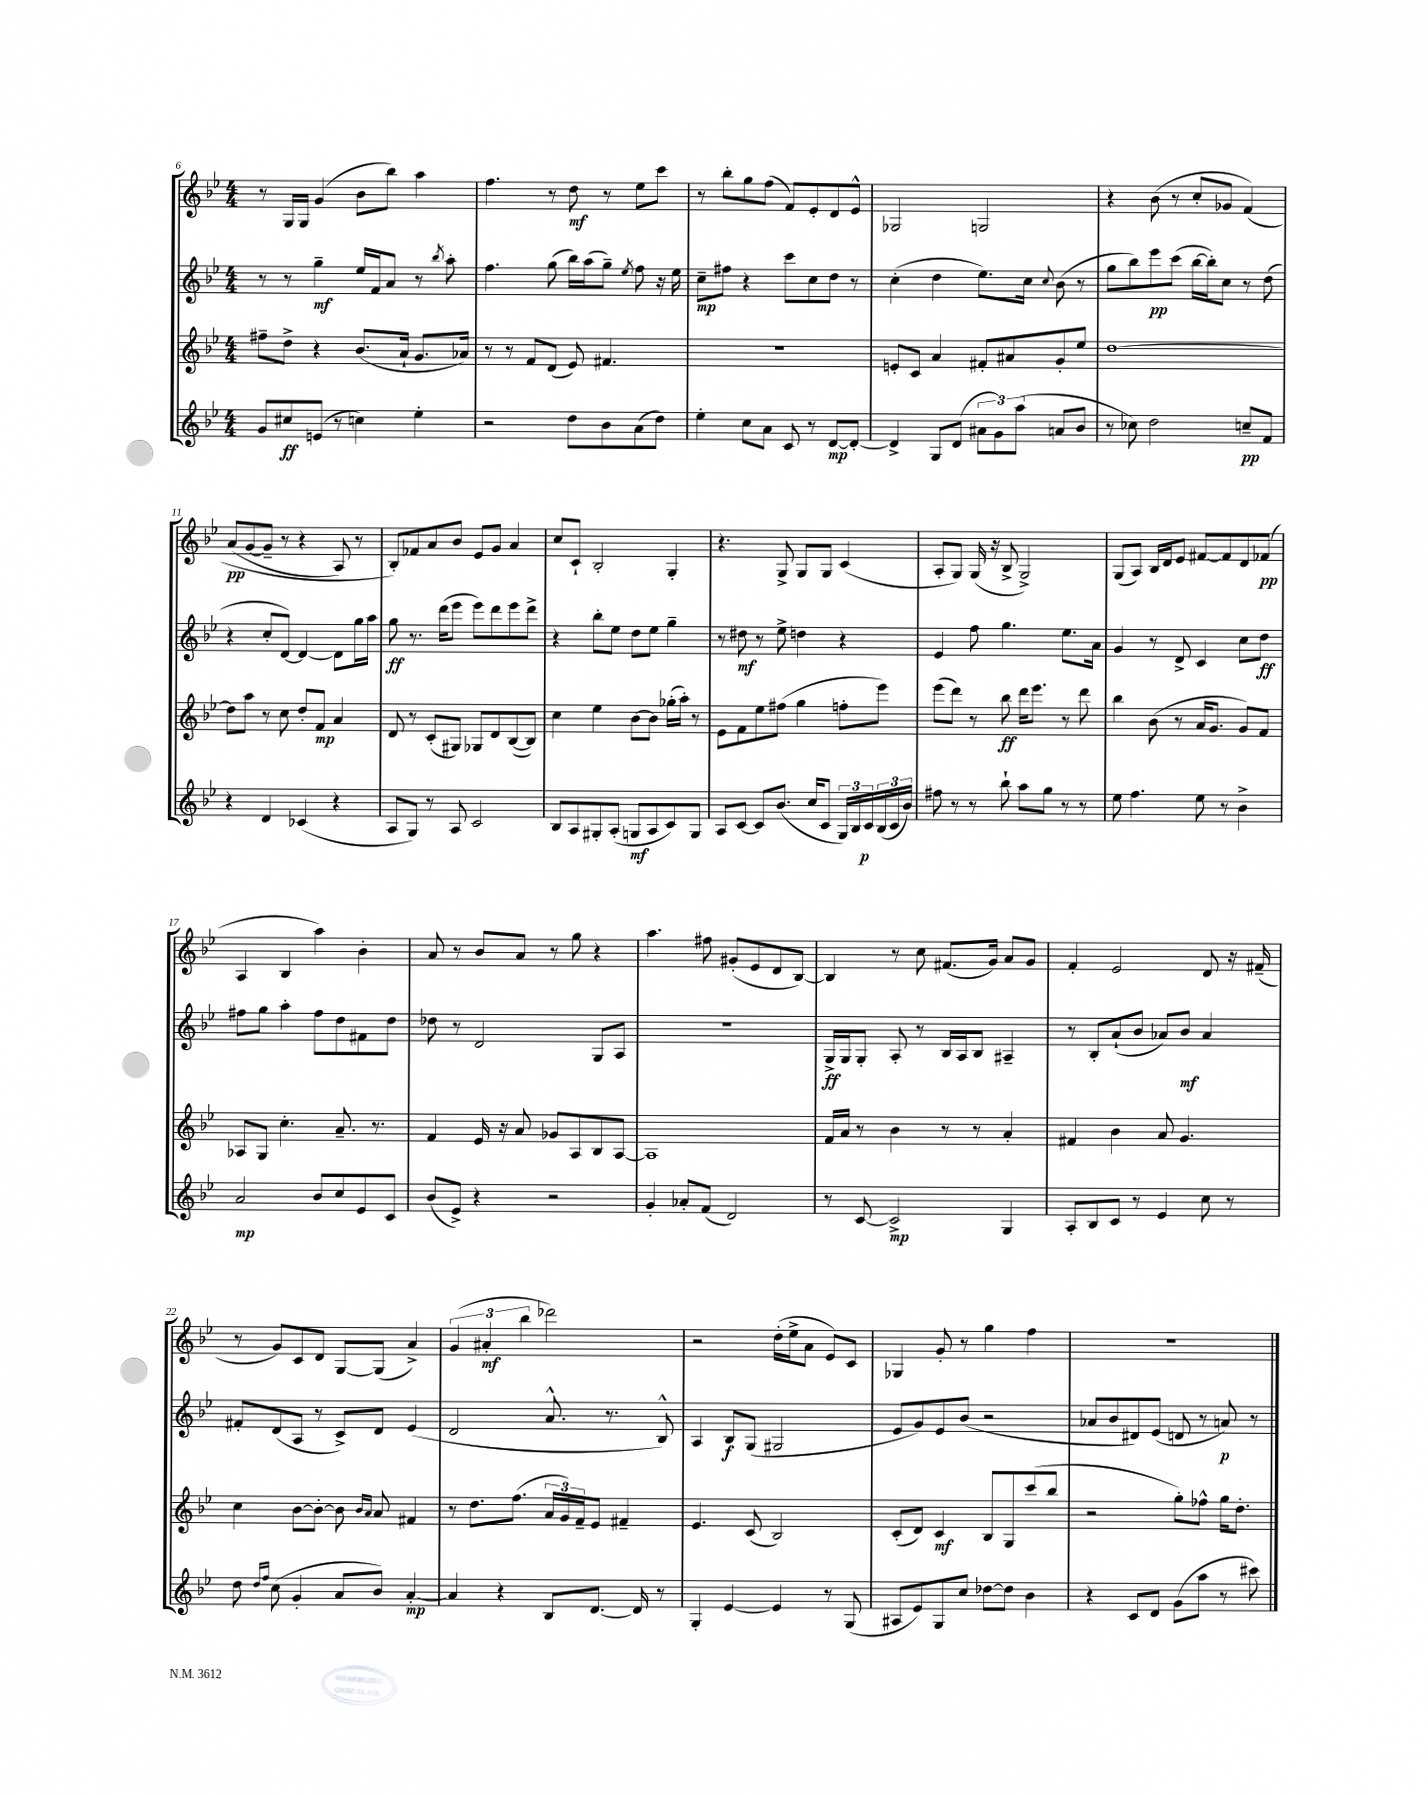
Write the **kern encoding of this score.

**kern	**kern	**kern	**kern
*staff4	*staff3	*staff2	*staff1
*clefG2	*clefG2	*clefG2	*clefG2
*k[b-e-]	*k[b-e-]	*k[b-e-]	*k[b-e-]
*M4/4	*M4/4	*M4/4	*M4/4
8g	8ff#~	8r	8r
8cc#	8dd^	8r	16G
.	.	.	16G
(8e	4r	4gg~	(4g
8r	.	.	.
4cc)	(8.b-	16ee-	8b-
.	.	16f	.
.	.	8a	8bb-)
.	16a`	.	.
4ee-'	8.g	8r	4aa
.	.	8qbb-	.
.	.	8aa'	.
.	16a-)	.	.
=	=	=	=
2r	8r	4.ff	4.ff
.	8r	.	.
.	8f	.	.
.	(8d	(8gg	8r
8dd	8e-)	16bb-)	8dd
.	.	(16aa	.
8b-	4.f#	8gg~)	8r
.	.	8qee-	.
(8a	.	8ff	8ee-
8dd)	.	16r	8ccc
.	.	16ee-	.
=	=	=	=
4ee-'	1r	8cc~	8r
.	.	8ff#	8bb-'
8cc	.	4r	8gg
8a	.	.	(8ff
8c	.	8ccc	8f)
8r	.	8cc	8e-'
[8d	.	8dd	8d
8d'_	.	8r	8e-^^
=	=	=	=
4d^]	8e'	(4cc'	2G-
.	8c	.	.
8G	4a	4dd	.
(8d	.	.	.
12a#	8f#'	8.ee-)	2G
12g)	.	.	.
.	8a#	.	.
(12aa	.	.	.
.	.	16cc	.
.	.	8qqcc	.
8a	8g'	(8b-	.
8b-	8ee-	8r	.
=	=	=	=
8r	[1dd	8gg	4r
8cc-)	.	8bb-)	.
2dd	.	8eee-	(8b-
.	.	(8ccc	8r
.	.	[16bb-	8cc'
.	.	16bb-'])	.
.	.	8cc	8g-
8cc~	.	8r	&(4f)
8f	.	(8dd	.
=	=	=	=
4r	8dd]	4r	(8a
.	8aa	.	[8g
4d	8r	8cc'	8g~]
.	8cc	[8d)	8r
(4c-	8dd'	4d_	4r
.	8f	.	.
4r	4a	8d]	8A)
.	.	16gg	8r
.	.	16aa	.
=	=	=	=
8A	8d	8gg	8B-'&)
8G)	8r	8.r	8f-
8r	(8c'	.	8a
.	.	(16ddd	.
8A	8G#)	8eee-	8b-
2c	8G-	8eee-)	8e-
.	8d	8ddd	8g
.	([8B-	8eee-	4a
.	8B-])	8ddd^	.
=	=	=	=
8B-	4cc	4r	8cc
8A	.	.	8c`
8G#'	4ee-	8bb-'	2B-'
(8A'	.	8ee-	.
8G	[8b-	8dd	.
8A	8b-]	8ee-	.
8c)	(16gg-'	4gg~	4G'
.	16aa')	.	.
8G	8r	.	.
=	=	=	=
8A	8e-	8r	4.r
[8c	8f	8dd#	.
8c]	8ee-	8r	.
(8.b-	(8ff#	8ee-^	8G^
.	4gg	4dd	8G
16cc	.	.	.
8c	.	.	8G
24G)	8ff'	4r	(4c
24B-	.	.	.
24c	.	.	.
(24B-	8eee-)	.	.
24c	.	.	.
24b-)	.	.	.
=	=	=	=
8ff#	(8eee-	4e-	8A'
8r	8ddd)	.	8G)
8r	8r	8ff	(16G
.	.	.	16r
8bb-`	8bb-	4.gg	8B-^
8aa	16ddd	.	2G^)
.	8.eee-	.	.
8gg	.	.	.
8r	8r	8.ee-	.
8r	8ddd	.	.
.	.	16a	.
=	=	=	=
8ee-	4bb-	4g	(8G
4.ff	.	.	8A)
.	(8b-	8r	16B-
.	.	.	16d
.	8r	8d^	8e-
8ee-	16a	4c	[8f#
.	8.g	.	.
8r	.	.	8f#]
4b-^	8g)	8cc	8d
.	8f	8dd	(8f-
=	=	=	=
2a	8A-	8ff#	4A
.	8G	8gg	.
.	4.cc'	4aa'	4B-
8b-	.	8ff#	4aa)
8cc	8.a~	8dd	.
8e-	.	8f#	4b-'
.	8.r	.	.
8c	.	8dd	.
=	=	=	=
(8b-	4f	8dd-	8a
8e-^)	.	8r	8r
4r	16e-	2d	8b-
.	16r	.	.
.	8a	.	8a
2r	8g-	.	8r
.	8A	.	8gg
.	8B-	8G	4r
.	[8A	8A	.
=	=	=	=
4g'	1A]	1r	4.aa
8a-'	.	.	.
(8f	.	.	8ff#
2d)	.	.	(8g#'
.	.	.	8e-
.	.	.	8d
.	.	.	[8B-)
=	=	=	=
8r	16f	16G^	4B-]
.	16a	16G	.
[8c	8r	8G'	.
2c^]	4b-	8A'	8r
.	.	8r	8cc
.	8r	16B-	(8.f#
.	.	16A	.
.	8r	8B-	.
.	.	.	16g)
4G	4a'	4A#~	8a
.	.	.	8g
=	=	=	=
8A'	4f#	8r	4f'
8B-	.	8B-'	.
8c	4b-	(8a`	2e-
8r	.	8b-	.
4e-	8a	8a-)	.
.	4.g	8b-	.
8cc	.	4a-	8d
8r	.	.	16r
.	.	.	(16f#~
=	=	=	=
8dd	4cc	8f#'	8r
16qqdd	.	.	.
16qqff	.	.	.
(8cc	.	(8d	8g)
4g'	[8b-	8A	8c
.	8b-'_	8r	8d
8a	8b-]	8c^)	[8G
.	16qqb-	.	.
.	16qqa	.	.
8b-)	8a	8d	(8G]
[4a'	4f#	(4e-	4a^)
=	=	=	=
4a]	8r	2d	(6g
.	8.dd	.	.
.	.	.	6a#'
4r	.	.	.
.	(8.ff	.	.
.	.	.	6bb-
8B-	24a	8.a^^	2ddd-)
.	24g)	.	.
.	24f~	.	.
[8.d	8e-	.	.
.	.	8.r	.
.	4f#~	.	.
16d]	.	.	.
8r	.	8B-^^)	.
=	=	=	=
4G'	4.e-	4A	2r
[4e-	.	8B-	.
.	(8c	(8G	.
4e-]	2B-)	2G#	(16dd'
.	.	.	16ee-^
.	.	.	8a
8r	.	.	8e-)
(8G	.	.	8c
=	=	=	=
8A#	(8c'	8e-	4G-
8e-)	8d)	8g)	.
8G	4c	8e-	8g'
8cc	.	(8b-	8r
[8dd-	8B-	2r	4gg
8dd-]	8G	.	.
4b-	(8ccc	.	4ff
.	8bb-	.	.
=	=	=	=
4r	2r	8a-	1r
.	.	8b-	.
8c	.	8d#)	.
8d	.	(8e-	.
(8g	8gg')	8d	.
8aa	8ff-^^	8r	.
8r	16gg	8a)	.
.	8.dd'	.	.
8ccc#)	.	8r	.
==	==	==	==
*-	*-	*-	*-
